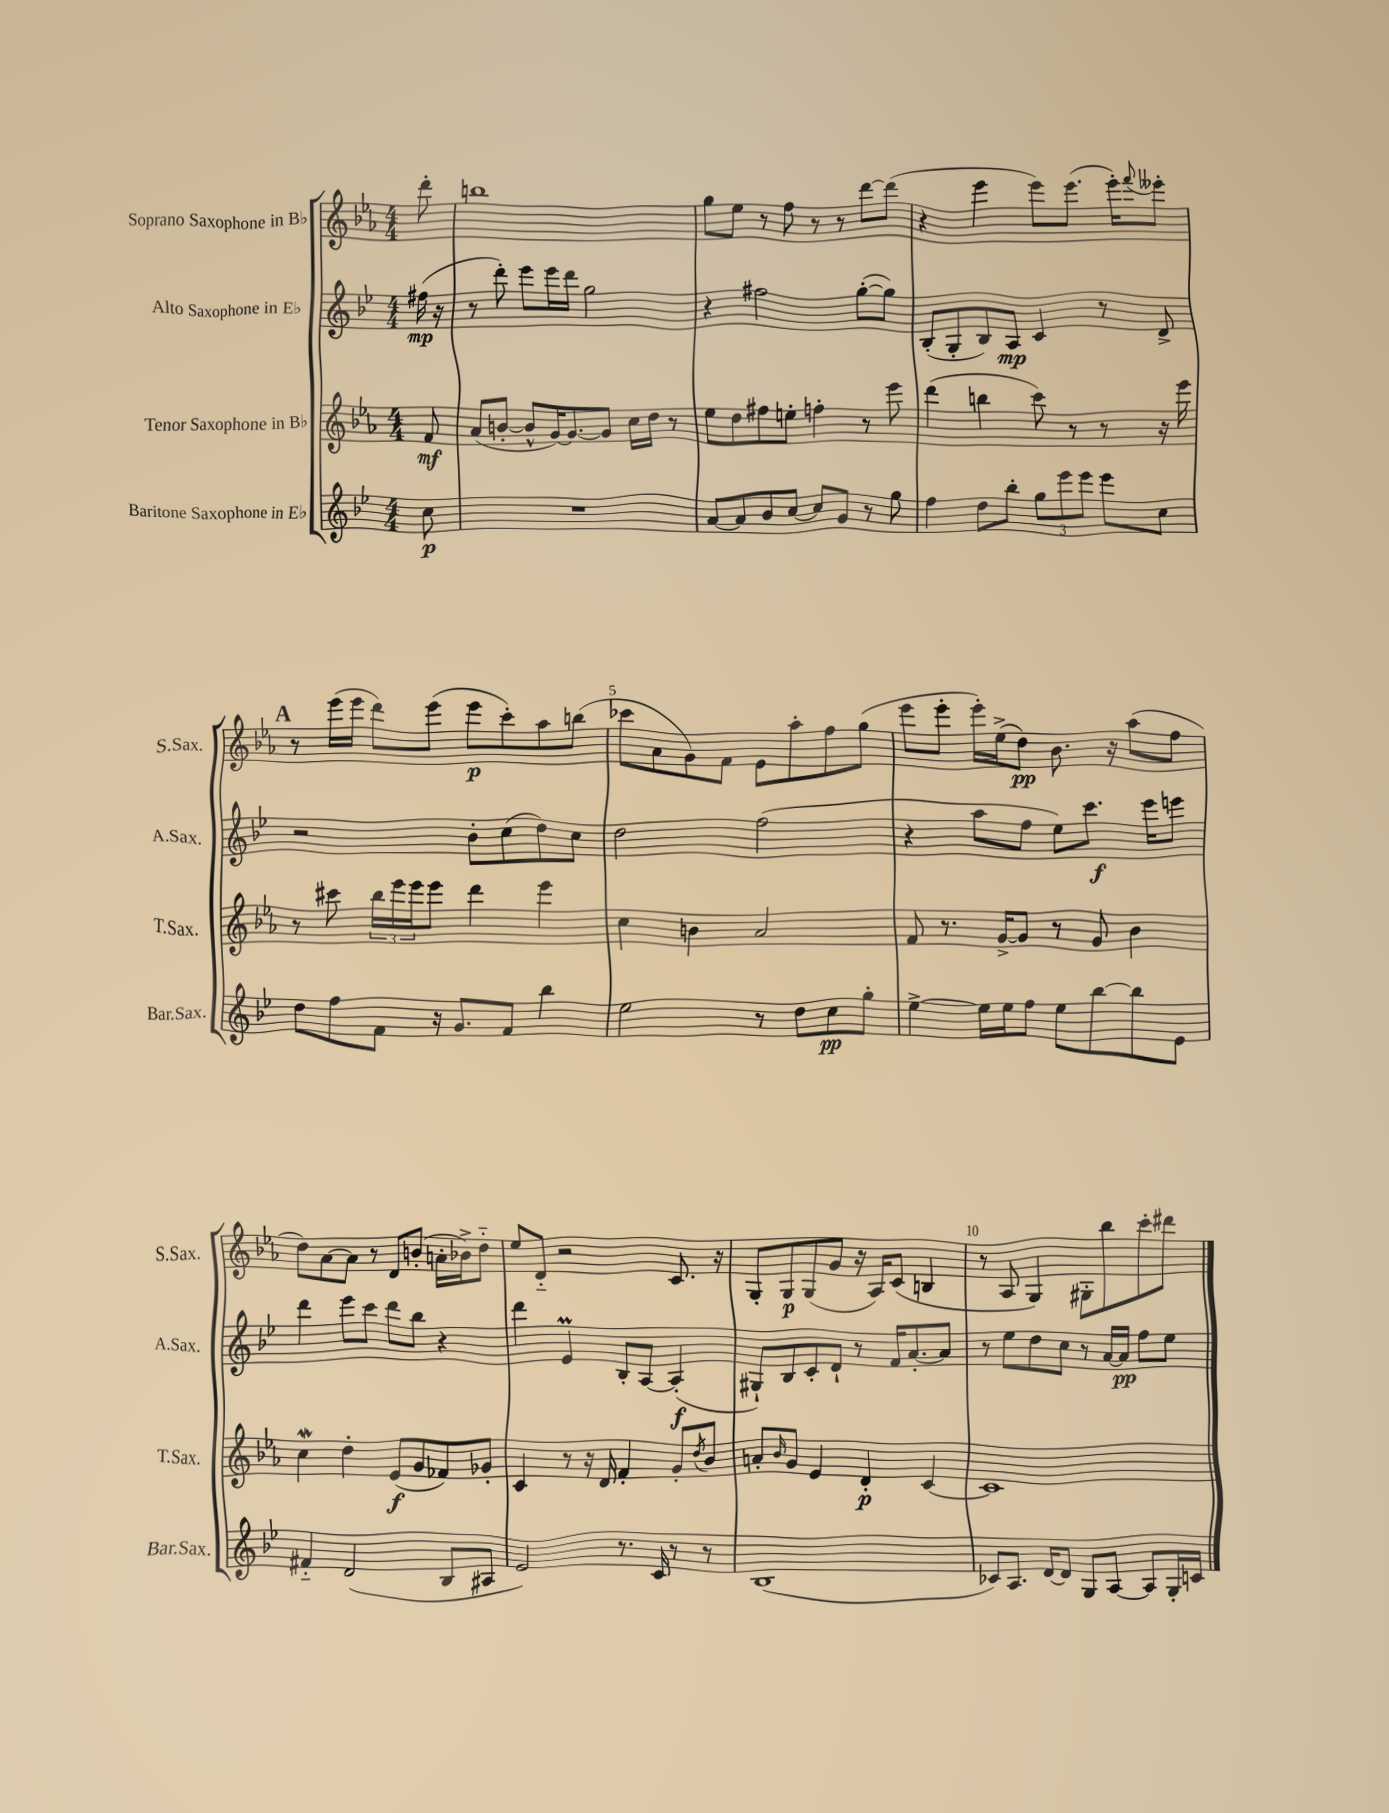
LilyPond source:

<<
\new StaffGroup <<
\new Staff = "s0" \with { instrumentName = "Soprano Saxophone in Bb" shortInstrumentName = "S.Sax." } {
    \clef treble \key ees \major \numericTimeSignature \time 4/4 \partial 8
    d'''8-. |
    b''1 |
    g''8 ees''8 r8 f''8 r8 r8 d'''8~ d'''8( |
    r4 ees'''4 ees'''8) ees'''8.( ees'''16-.) \appoggiatura { f'''8 } eeses'''8-. |
    \mark \markup { \bold "A" } r8 ees'''16( ees'''16 d'''8) ees'''8( ees'''8\p c'''8-.) aes''8 b''8( |
    ces'''8 aes'8 g'8) f'8 ees'8 aes''8-. f''8 g''8( |
    ees'''8 ees'''8-. ees'''16-.) ees''16->( d''8\pp) bes'8. r16 aes''8( f''8 |
    d''8) aes'8~ aes'8 r8 d'8 b'8-.( a'16-. bes'16->) d''8-_ |
    ees''8 d'8-_ r2 c'8. r16 |
    g8-. g8\p g8( g'8 r16 aes16) c'8( b4 |
    r8 aes8 g4) gis8-. bes''8 c'''8-. dis'''8 \bar "|." |
}
\new Staff = "s1" \with { instrumentName = "Alto Saxophone in Eb" shortInstrumentName = "A.Sax." } {
    \clef treble \key bes \major \numericTimeSignature \time 4/4 \partial 8
    fis''16\mp( r16 |
    r8 d'''8-.) ees'''8 ees'''16 d'''16 g''2 |
    r4 fis''2 g''8~-.( g''8) |
    bes8-.( g8-. bes8) a8\mp c'4 r8 d'8-> |
    \mark \markup { \bold "A" } r2 bes'8-. c''8( d''8) c''8 |
    d''2 f''2( |
    r4 a''8 f''8 ees''8) c'''8.\f ees'''16 e'''8 |
    d'''4 ees'''8 c'''8 d'''8 bes''8 r4 |
    d'''4 ees'4\prall bes8-. a8~ a4-.\f( |
    gis8-!) bes8 c'8-. d'8-! r8 f'16 a'8.~-. a'8 |
    r8 ees''8 d''8 c''8 r8 a'16~ a'16\pp f''8 ees''8 \bar "|." |
}
\new Staff = "s2" \with { instrumentName = "Tenor Saxophone in Bb" shortInstrumentName = "T.Sax." } {
    \clef treble \key ees \major \numericTimeSignature \time 4/4 \partial 8
    f'8\mf |
    aes'8( b'8~-. b'8-^ g'16~) g'8.~ g'8 c''16 d''16 r8 |
    ees''8 d''8 fis''8 e''8-. f''4-. r8 ees'''8 |
    d'''4( b''4 c'''8) r8 r8 r16 ees'''16 |
    \mark \markup { \bold "A" } r8 cis'''8 \tuplet 3/2 { bes''16 ees'''16 ees'''16 } ees'''8 d'''4 ees'''4 |
    c''4 b'4 aes'2 |
    f'8 r8. g'16~-> g'8 r8 g'8 bes'4 |
    c''4\mordent d''4-. ees'8\f( g'8 fes'8) ges'8-. |
    c'4 r8 r16 d'16 f'4-. g'8-. \acciaccatura { d''8 } bes'8 |
    a'8-. \grace { bes'16 } g'8 ees'4 d'4-.\p c'4~ |
    c'1 \bar "|." |
}
\new Staff = "s3" \with { instrumentName = "Baritone Saxophone in Eb" shortInstrumentName = "Bar.Sax." } {
    \clef treble \key bes \major \numericTimeSignature \time 4/4 \partial 8
    c''8\p |
    R1 |
    a'8~ a'8 bes'8 c''8~ c''8 g'8 r8 g''8 |
    f''4 d''8 bes''8-. \tuplet 3/2 { g''8 ees'''8 ees'''8 } ees'''8 c''8 |
    \mark \markup { \bold "A" } d''8 f''8 f'8 r16 g'8. f'8 bes''4 |
    ees''2 r8 d''8 c''8\pp g''8-. |
    ees''4~-> ees''16 ees''16 f''8 ees''8 bes''8~ bes''8 ees'8 |
    fis'4-_ d'2( bes8 ais8 |
    ees'2) r8. c'16 r8 r8 |
    bes1( |
    ces'8) a8. d'16~ d'8 g8 a8~ a8 g16-. c'16 \bar "|." |
}
>>
>>
\layout { \context { \Score \override BarNumber.break-visibility = ##(#f #t #t) barNumberVisibility = #(every-nth-bar-number-visible 5) } }
